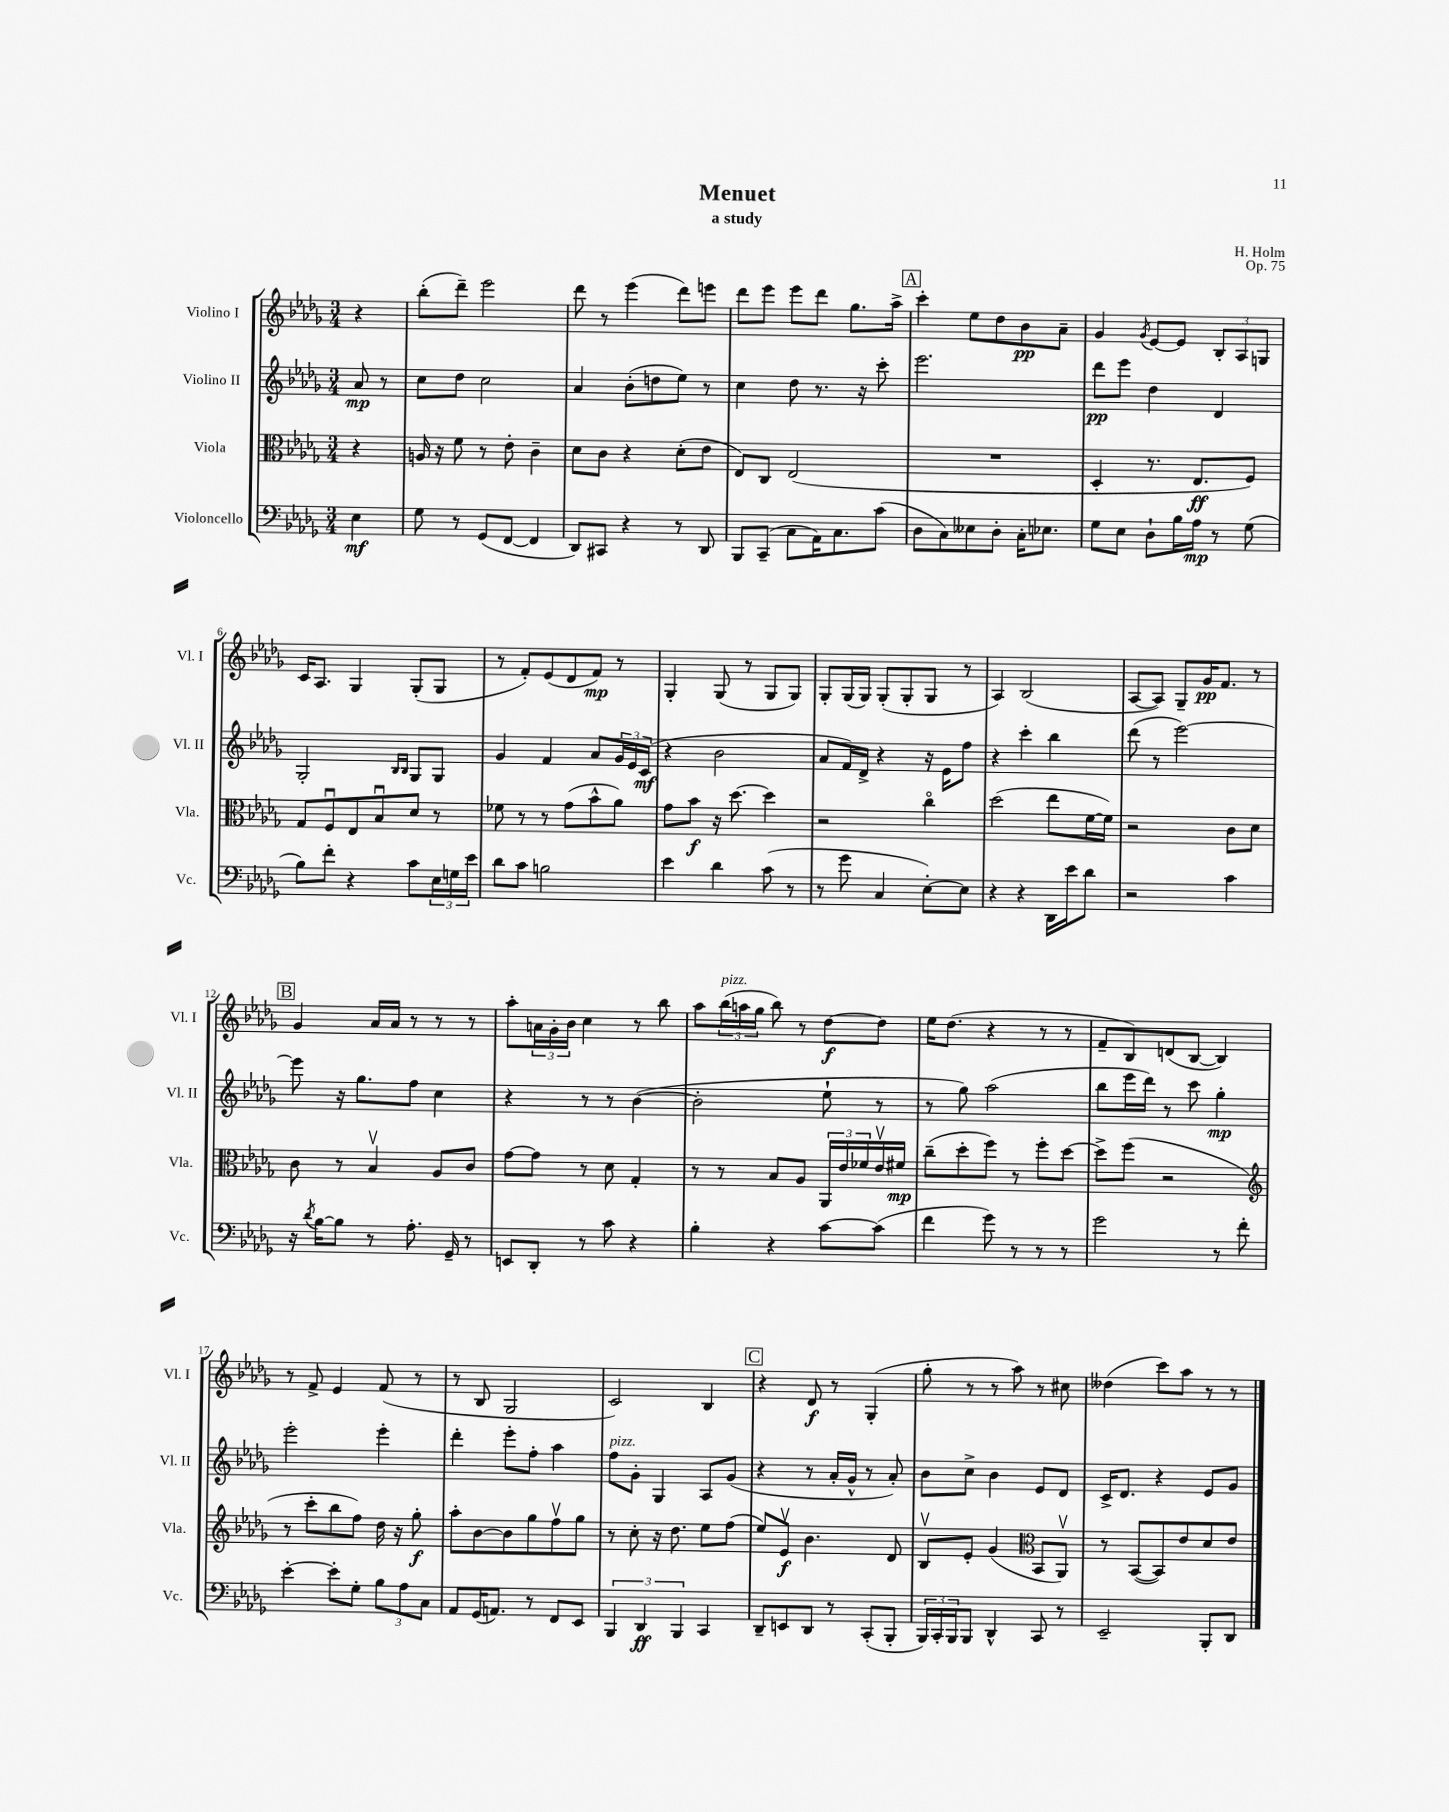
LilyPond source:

\header { title = "Menuet" composer = "H. Holm" subtitle = "a study" opus = "Op. 75" }
<<
\new StaffGroup <<
\new Staff = "s0" \with { instrumentName = "Violino I" shortInstrumentName = "Vl. I" } {
    \clef treble \key des \major \numericTimeSignature \time 3/4 \partial 4
    r4 |
    bes''8-.( des'''8--) ees'''2 |
    des'''8 r8 ees'''4( des'''8) e'''8 |
    des'''8 ees'''8 ees'''8 des'''8 ges''8. aes''16-> |
    \mark \markup { \box "A" } c'''4-. ees''8 des''8 bes'8\pp aes'8-- |
    ges'4 \acciaccatura { ges'8 } ees'8~ ees'8 \tuplet 3/2 { bes8-. aes8 g8 } |
    c'16 aes8. ges4 ges8-.( ges8 |
    r8 f'8-.) ees'8( des'8 f'8\mp) r8 |
    ges4-. ges8( r8 ges8 ges8) |
    ges8-. ges16( ges16) ges8-.( ges8-. ges8 r8 |
    aes4) bes2( |
    aes8~ aes8) ges8-- ges'16\pp f'8. r8 |
    \mark \markup { \box "B" } ges'4 aes'16 aes'16 r8 r8 r8 |
    aes''8-. \tuplet 3/2 { a'16 ges'16-. bes'16 } c''4 r8 bes''8 |
    aes''8 \tuplet 3/2 { bes''16^\markup { \italic "pizz." }( a''16 ges''16 } bes''8) r8 des''8~\f des''8 |
    ees''16 des''8.( r4 r8 r8 |
    f'8-- bes8) d'8( bes8~ bes4) |
    r8 f'8-> ees'4 f'8( r8 |
    r8 bes8 ges2 |
    c'2) bes4 |
    \mark \markup { \box "C" } r4 des'8\f r8 ges4-.( |
    ges''8-. r8 r8 aes''8) r8 cis''8 |
    deses''4( c'''8) aes''8 r8 r8 \bar "|." |
}
\new Staff = "s1" \with { instrumentName = "Violino II" shortInstrumentName = "Vl. II" } {
    \clef treble \key des \major \numericTimeSignature \time 3/4 \partial 4
    aes'8\mp r8 |
    c''8 des''8 c''2 |
    aes'4 bes'8-.( d''8 ees''8) r8 |
    c''4 des''8 r8. r16 c'''8-. |
    \mark \markup { \box "A" } ees'''2. |
    des'''8\pp ees'''8 des''4 des'4 |
    ges2-. \grace { bes16 bes16 } ges8 ges8 |
    ges'4 f'4 aes'8 \tuplet 3/2 { ges'16 ees'16 c'16\mf( } |
    r4 bes'2 |
    aes'8 f'16) des'16-> r4 r16 ees'16 f''8 |
    r4 c'''4-. bes''4 |
    des'''8( r8 ees'''2~) |
    \mark \markup { \box "B" } ees'''8 r16 ges''8. f''8 c''4 |
    r4 r8 r8 bes'4~( |
    bes'2-. ees''8-! r8 |
    r8 ges''8) aes''2( |
    bes''8 ees'''16 des'''16) r8 c'''8 ges''4-.\mp |
    ees'''2-. ees'''4-. |
    des'''4-. ees'''8-. f''8-. aes''4 |
    f''8^\markup { \italic "pizz." } ges'8-. ges4 aes8 ges'8( |
    \mark \markup { \box "C" } r4 r8 aes'16-. ges'16-^ r8 aes'8-.) |
    bes'8 c''8-> bes'4 ees'8 des'8 |
    c'16-> des'8. r4 ees'8 ges'8 \bar "|." |
}
\new Staff = "s2" \with { instrumentName = "Viola" shortInstrumentName = "Vla." } {
    \clef alto \key des \major \numericTimeSignature \time 3/4 \partial 4
    r4 |
    a16 r16 f'8 r8 ees'8-. c'4-- |
    des'8 c'8 r4 des'8-.( ees'8 |
    ees8) c8 ees2( |
    \mark \markup { \box "A" } R2. |
    des4-. r8. ees8.\ff f8) |
    ges8 f8\downbow ees8 bes8\downbow des'8 r8 |
    fes'8 r8 r8 ges'8( bes'8-^ aes'8) |
    ges'8 bes'8\f r16 des''8.~ des''4 |
    r2 c''4\flageolet |
    des''2( ees''8 f'16~ f'16) |
    r2 c'8 des'8 |
    \mark \markup { \box "B" } c'8 r8 bes4\upbow aes8 c'8 |
    ges'8~ ges'8 r8 des'8 ges4-. |
    r8 r8 bes8 aes8 \tuplet 3/2 { aes,16 ees'16 fes'16 } ees'16\upbow fis'16\mp |
    c''8--( des''8-. f''8) r8 f''8-. des''8~ |
    des''8-> f''8( r2 |
    \clef treble r8 c'''8-. bes''8 f''8) des''16 r16 ges''8-.\f |
    aes''8-. bes'8~ bes'8 ges''8 f''8\upbow ges''8 |
    r8 c''8-. r16 des''8. ees''8 f''8( |
    \mark \markup { \box "C" } ees''8) ees'8\upbow\f bes'4. des'8 |
    bes8\upbow ees'8-. ges'4( \clef alto bes,8 aes,8\upbow) |
    r8 bes,8~( bes,8) ees'8 des'8 ees'8 \bar "|." |
}
\new Staff = "s3" \with { instrumentName = "Violoncello" shortInstrumentName = "Vc." } {
    \clef bass \key des \major \numericTimeSignature \time 3/4 \partial 4
    ees4\mf |
    ges8 r8 ges,8( f,8~ f,4 |
    des,8) cis,8 r4 r8 des,8 |
    bes,,8 c,8--( c8 aes,16) c8. c'8( |
    \mark \markup { \box "A" } des8 c8) eeses8 des8-. c16-. ees8. |
    ges8 ees8 des8-! bes16 aes16\mp r8 ges8( |
    bes8) f'8-. r4 c'8 \tuplet 3/2 { ees16 g16 ees'16 } |
    des'8 c'8 b2 |
    ees'4 des'4 c'8( r8 |
    r8 ges'8 c4 ees8~-.) ees8 |
    r4 r4 des,16 ees'16 des'8 |
    r2 c'4 |
    \mark \markup { \box "B" } r16 \acciaccatura { des'8 } bes16~ bes8 r8 aes8.-. ges,16-- r8 |
    e,8 des,8-. r8 c'8 r4 |
    bes4-. r4 c'8~ c'8( |
    f'4 ges'8) r8 r8 r8 |
    ges'2 r8 f'8-. |
    ees'4~-. ees'8-. ges8-. \tuplet 3/2 { bes8 aes8 c8 } |
    aes,8 ges,16( a,8.) r8 f,8 ees,8 |
    \tuplet 3/2 { bes,,4 des,4\ff bes,,4 } c,4 |
    \mark \markup { \box "C" } des,8-- e,8 des,8 r8 c,8-.( bes,,8-. |
    \tuplet 3/2 { bes,,16) c,16-. bes,,16 } bes,,8 des,4-^ c,8 r8 |
    ees,2-- bes,,8-. des,8 \bar "|." |
}
>>
>>
